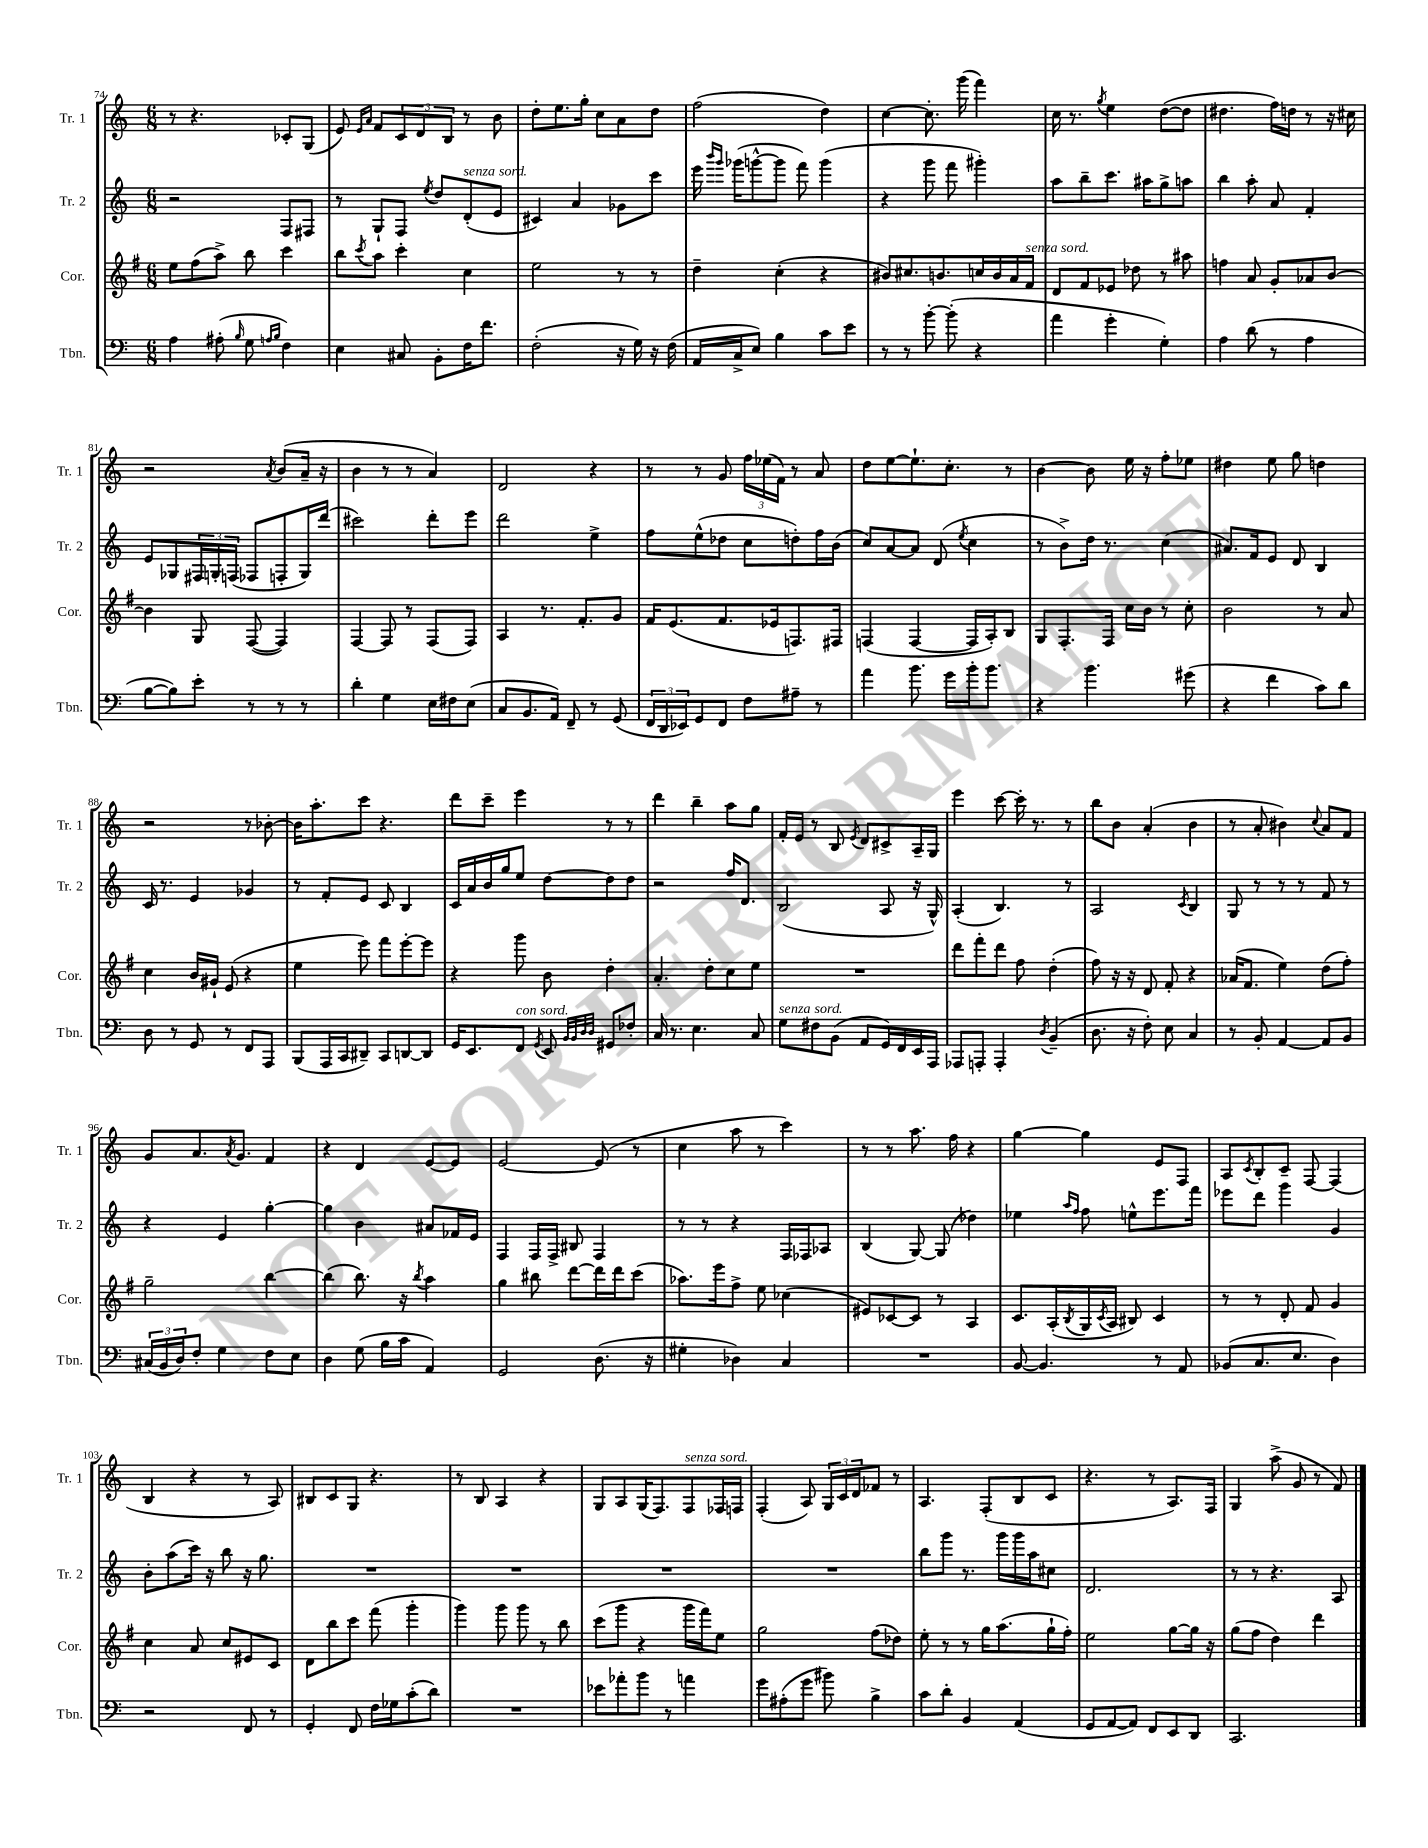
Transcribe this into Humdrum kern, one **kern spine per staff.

**kern	**kern	**kern	**kern
*staff4	*staff3	*staff2	*staff1
*clefF4	*clefG2	*clefG2	*clefG2
*k[]	*k[f#]	*k[]	*k[]
*M6/8	*M6/8	*M6/8	*M6/8
4A	8ee	2r	8r
.	(8ff#	.	4.r
(8A#'	8aa^)	.	.
16qqB	.	.	.
8G	8bb	.	.
16qqA	.	.	.
16qqB	.	.	.
4F)	4ccc	8F	8c-'
.	.	8F#	(8G
=	=	=	=
4E	8bb	8r	8e)
.	.	.	16qqe
.	8qccc	.	16qqa
.	8aa	8G`	8f
8C#	4ccc'	8F	12c
.	.	.	12d
.	.	8qee	.
8BB'	.	8dd	.
.	.	.	12B
16F	4cc	(8d'	8r
8.f	.	.	.
.	.	8e	8b
=	=	=	=
(2F'	2ee	4c#)	8dd'
.	.	.	8.ee
.	.	4a	.
.	.	.	16gg'
.	.	.	8cc
16r	8r	8g-	8a
16G)	.	.	.
16r	8r	8ccc	8dd
(16F	.	.	.
=	=	=	=
16AA	4dd~	16eee	(2ff
.	.	16qqbbb	.
.	.	16qqggg	.
16C^	.	(16ggg-	.
8E)	.	[8ggg^^	.
4B	(4cc'	8ggg]	.
.	.	8fff)	.
8c	4r	(4ggg	4dd)
8e	.	.	.
=	=	=	=
8r	8b#)	4r	[4cc
8r	8.cc#	.	.
[8b'	.	8ggg	8.cc']
.	8.b	.	.
(8b']	.	8fff	.
.	.	.	(16ggg
4r	16cc	4ggg#')	4fff)
.	16b	.	.
.	16a	.	.
.	16f#	.	.
=	=	=	=
4a	8d	8aa	16cc
.	.	.	8.r
.	8f#	8bb~	.
.	.	.	8qgg
4g'	8e-	8.ccc	4ee
.	8dd-	.	.
.	.	16aa#	.
4G')	8r	8gg^	([8dd
.	8aa#	8aa	8dd]
=	=	=	=
4A	4ff	4bb	4.dd#
(8d	8a	8aa'	.
8r	8g'	8a	16ff)
.	.	.	16dd
4A	8a-	4f'	8r
.	[8b	.	16r
.	.	.	16cc#
=	=	=	=
[8B	4b]	8e	2r
8B])	.	8G-	.
8e'	8G	24F#	.
.	.	24G'	.
.	.	(24F	.
8r	([8F#	8F-	.
.	.	.	8qa
8r	4F#])	8F'	(8b
8r	.	16G)	16a~
.	.	(16ddd	16r
=	=	=	=
4d'	[4F#	2ccc#)	4b
4G	8F#]	.	8r
.	8r	.	8r
16E	(8F#	8ddd'	4a)
16F#	.	.	.
(8E	8F#)	8eee	.
=	=	=	=
8C	4A	2ddd	2d
8.BB	.	.	.
.	8.r	.	.
16AA)	.	.	.
8FF~	.	.	.
.	8.f#'	.	.
8r	.	4ee^	4r
(8GG	8g	.	.
=	=	=	=
24FF	16f#	8ff	8r
24DD	.	.	.
.	(8.e	.	.
24EE-)	.	.	.
8GG	.	(8ee^^	8r
8FF	8.f#	8dd-	8g
8F	.	8cc	24ff
.	.	.	(24ee-
.	16e-	.	.
.	.	.	24f)
8A#~	8.F)	8dd')	8r
8r	.	16ff	8a
.	16F#	(16b	.
=	=	=	=
4a	(4F	8cc)	8dd
.	.	[8a	[8ee
8.b	[4F	8a]	8.ee`]
.	.	(8d	.
16g	.	.	8.cc'
.	.	8qee	.
16b'	16F]	4cc	.
8.b	16A')	.	.
.	8B	.	8r
=	=	=	=
4r	8G	8r	[4b
.	8.F#'	8b^)	.
4.b	.	16dd	8b]
.	16F#	8.r	.
.	16cc	.	16ee
.	16b	.	16r
.	8r	(4cc	8ff'
(8g#	8cc'	.	8ee-
=	=	=	=
4r	2b	8.a#)	4dd#
.	.	16f	.
4f	.	8e	8ee
.	.	8d	8gg
8c)	8r	4B	4dd
8d	8a	.	.
=	=	=	=
8D	4cc	16c	2r
.	.	8.r	.
8r	.	.	.
8GG	16b	4e	.
.	16g#`	.	.
8r	(8e	.	.
8FF	4r	4g-	8r
8AAA	.	.	[8b-'
=	=	=	=
(8BBB	4ee	8r	16b-]
.	.	.	8.aa'
16AAA	.	8f'	.
16CC	.	.	.
8DD#~)	8eee)	8e	8ccc
8CC	8fff#	8c	4.r
[8DD	[8eee'	4B	.
8DD]	8eee]	.	.
=	=	=	=
16GG	4r	16c	8ddd
8.EE	.	16a	.
.	.	16b	8ccc~
.	.	16gg	.
8FF	8ggg	8ee	4eee
8qGG	.	.	.
8EE	8b	[8dd	.
32qqBB	.	.	.
32qqBB	.	.	.
32qqD	.	.	.
32qqD	.	.	.
8GG#	4dd'	8dd]	8r
8F-'	.	8dd	8r
=	=	=	=
16C	4.a'	2r	4ddd
8.r	.	.	.
4.E	.	.	4bb~
.	8dd'	.	.
.	8cc	16ff	8aa
.	.	8.d	.
8C	8ee	.	8gg
=	=	=	=
8G	2.r	(2B	16f'
.	.	.	16e
8F#	.	.	8r
(8BB	.	.	8B
.	.	.	8qe
8AA	.	.	8d
16GG)	.	8A	8c#^
16FF	.	.	.
16EE	.	16r	16A~
16AAA	.	16G^^)	16G
=	=	=	=
8AAA-	8ddd	(4A'	4eee
8AAA'	8fff#'	.	.
4AAA'	8ddd	4.B)	[8ccc
.	8ff#	.	16ccc']
.	.	.	8.r
8qD	.	.	.
(4BB~	(4dd'	.	.
.	.	8r	8r
=	=	=	=
8.D	8ff#)	2A	8bb
.	16r	.	8b
16r	16r	.	.
8F')	8d	.	(4a'
8E	8f#'	.	.
.	.	8qc	.
4C	4r	4B	4b
=	=	=	=
8r	(16a-	8G	8r
.	8.f#	.	.
8BB'	.	8r	8a'
[4AA	4ee)	8r	4b#)
.	.	8r	.
.	.	.	8qqcc
8AA]	(8dd	8f	8a
8BB	8ff#')	8r	8f
=	=	=	=
(24C#	2gg~	4r	8g
24BB	.	.	.
24D)	.	.	.
8F'	.	.	8.a
4G	.	4e	.
.	.	.	8qa
.	.	.	8.g
8F	[4bb	[4gg'	4f
8E	.	.	.
=	=	=	=
4D	(4bb]	4gg]	4r
(8G	8.bb)	4b	4d
16B	.	.	.
16c	16r	.	.
.	8qbb	.	.
4AA)	4aa	8a#	[8e
.	.	16f-	8e]
.	.	16e	.
=	=	=	=
2GG	4gg	4F	[2e
.	8bb#	16F	.
.	.	16F^	.
.	[8ddd	8B#	.
(8.D	16ddd]	4F	(8e]
.	16ddd	.	.
.	(8ccc	.	8r
16r	.	.	.
=	=	=	=
4G#'	8.aa-)	8r	4cc
.	.	8r	.
.	16eee	.	.
4D-)	8ff#^	4r	8aa
.	8ee	.	8r
4C	(4cc-	16F	4ccc)
.	.	16F-	.
.	.	8A-	.
=	=	=	=
2.r	8e#)	(4B	8r
.	[8c-	.	8r
.	8c-]	[8G)	8.aa
.	8r	(8G]	.
.	.	.	16ff
.	4A	4dd-)	4r
=	=	=	=
[8BB	8.c	4ee-	[4gg
4.BB]	.	.	.
.	(16A'	.	.
.	.	16qqaa	.
.	8qB	16qqff	.
.	16G	8ff	4gg]
.	8qc	.	.
.	16A	.	.
.	8B#)	8ee^^	.
8r	4c	8.eee	8e
8AA	.	.	8F
.	.	16fff	.
=	=	=	=
(8BB-	8r	8eee-	8A
.	.	.	8qc
8.C	8r	8ddd	8B'
.	8d'	4ggg	8c~
8.E	.	.	.
.	8f#	.	[8F
4D)	4g	4g	(4F]
=	=	=	=
2r	4cc	8b'	4B
.	.	(8aa	.
.	8a	16ccc)	4r
.	.	16r	.
.	8cc	8bb	.
8FF	8e#	16r	8r
.	.	8.gg	.
8r	8c	.	8A)
=	=	=	=
4GG'	8d	2.r	8B#
.	8bb	.	8c
8FF	8ccc	.	8G
16F	(8fff#	.	4.r
16G-	.	.	.
(8c'	4ggg'	.	.
8d)	.	.	.
=	=	=	=
2.r	4ggg)	2.r	8r
.	.	.	8B
.	8ggg	.	4A
.	8ggg	.	.
.	8r	.	4r
.	8bb	.	.
=	=	=	=
8e-	(8ccc	2.r	8G
8a-'	8ggg	.	8A
8b	4r	.	(16G
.	.	.	8.F)
8r	.	.	.
4a	16ggg	.	8F
.	16fff#)	.	.
.	8ee	.	16F-
.	.	.	16F
=	=	=	=
8g	2gg	2.r	(4F'
(8A#'	.	.	.
8g	.	.	8A)
8b#)	.	.	24G
.	.	.	24c
.	.	.	24d
4B^	(8ff#	.	8f-
.	8dd-)	.	8r
=	=	=	=
8c	8ee'	8bb	4.A
8d'	8r	8ggg	.
4BB	8r	8.r	.
.	16gg	.	(8F'
.	(8.aa	16ggg	.
(4AA	.	16ggg	8B
.	.	16aa	.
.	16gg`	8cc#	8c
.	16ff#')	.	.
=	=	=	=
8GG	2ee	2.d	4.r
[8AA	.	.	.
8AA])	.	.	.
8FF	.	.	8r
8EE	[8gg	.	8.A)
8DD	16gg]	.	.
.	16r	.	16F
=	=	=	=
2.CC	(8gg	8r	4G
.	8ff#	8r	.
.	4dd)	4.r	(8aa^
.	.	.	8g
.	4ddd	.	8r
.	.	8A	8f)
==	==	==	==
*-	*-	*-	*-
